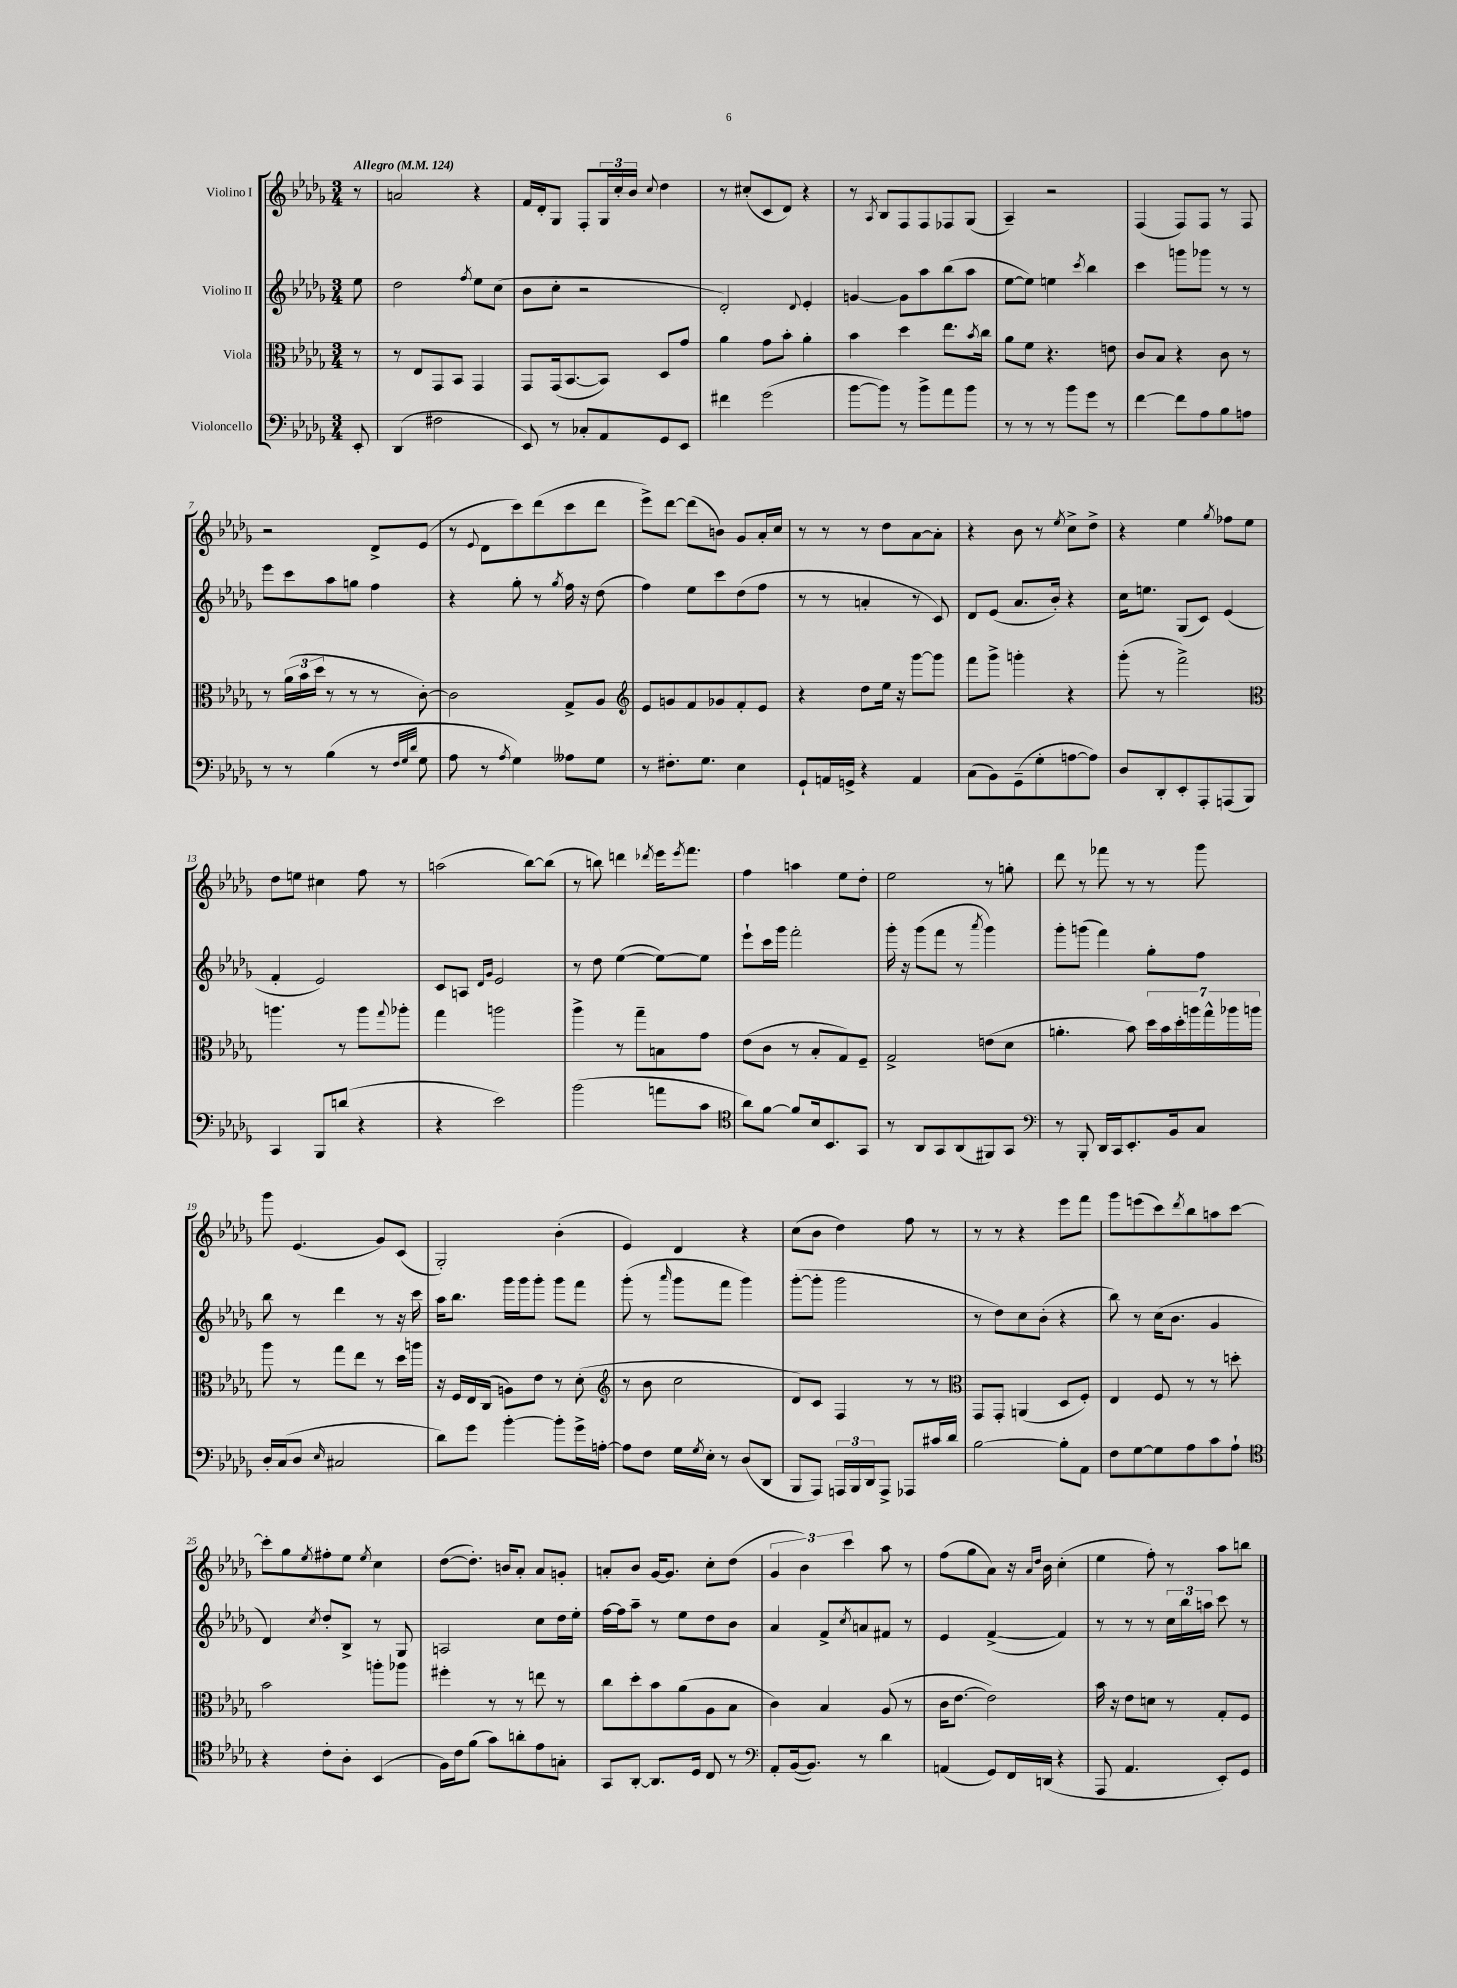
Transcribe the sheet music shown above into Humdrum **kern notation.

**kern	**kern	**kern	**kern
*part4	*part3	*part2	*part1
*staff4	*staff3	*staff2	*staff1
*I"Violoncello	*I"Viola	*I"Violino II	*I"Violino I
*clefF4	*clefC3	*clefG2	*clefG2
*k[b-e-a-d-g-]	*k[b-e-a-d-g-]	*k[b-e-a-d-g-]	*k[b-e-a-d-g-]
*M3/4	*M3/4	*M3/4	*M3/4
*MM124	*MM124	*MM124	*MM124
=	=	=	=
!	!	!	!LO:TX:a:B:t=Allegro
8EE-'/	8r	8ee-\	8r
=1	=1	=1	=1
(4DD-/	8r	2dd-\	2an/
.	8E-/L	.	.
2F#X\	8GG-/	.	.
.	8BB-/J	.	.
.	.	8qff/	.
.	4GG-/	8ee-\L	4r
.	.	(8cc\J	.
=2	=2	=2	=2
8EE-/)	8GG-/L	8b-\L	16f/LL
.	.	.	16d-'/J
8r	(16GG-/k	8cc'\J	8G-/J
.	[8.BB-/	.	.
8C-X'/L	.	2r	8F'/L
8AA-/	8BB-/J])	.	24G-/L
.	.	.	24cc'/
.	.	.	24b-/JJ
.	.	.	8qqcc/
8GG-/	8D-/L	.	4dd-\
8EE-/J	8g-/J	.	.
=3	=3	=3	=3
4f#X\	4a-\	2d-'/)	8r
.	.	.	(8cc#X'/L
(2g-\	8g-\L	.	8c/
.	8b-'\J	.	8d-/J)
.	.	8qqd-/	.
.	4a-'\	4e-'/	4r
=4	=4	=4	=4
[8b-\L	4b-\	[4gn/	8r
.	.	.	8qA-/
8b-\J])	.	.	8B-/L
8r	4dd-\	8g\L]	8F/
8b-^\L	.	8aa-\	8F/
8a-\	8.ee-\L	(8bb-\	8F-X/
8b-\J	.	8aa-\J	(8G-/J
.	8qb-/	.	.
.	16cc\Jk	.	.
=5	=5	=5	=5
8r	8a-\L	[8ee-\L	4A-~/)
8r	8f\J	8ee-\J])	.
8r	4.r	4een\	2r
8b-\L	.	.	.
.	.	8qccc/	.
8g-\J	.	4bb-\	.
8r	8en\	.	.
=6	=6	=6	=6
[4f\	8c/L	4ccc\	(4F/
.	8B-/J	.	.
8f\L]	4r	8gggn\L	8F/L)
8A-\	.	8ggg-X\J	8F/J
8B-\	8c\	8r	8r
8An\J	8r	8r	8F/
!!LO:LB:g=z
=7	=7	=7	=7
8r	8r	8eee-\L	2r
8r	(24a-\LL	8ccc\	.
.	24b-\	.	.
.	24dd-\JJ	.	.
(4B-\	8r	8aa-\	.
.	8r	8ggn\J	.
8r	8r	4ff\	8d-^/L
32qqF/LLL	.	.	.
32qqG-/	.	.	.
32qqd-/JJJ	.	.	.
8G-\	[8c'\)	.	(8e-/J
=8	=8	=8	=8
8A-\	2c\]	4r	8r
.	.	.	8qqe-/
8r	.	.	8d-\L
8qA-/	.	.	.
4G-\)	.	8gg-'\	8ccc\)
.	.	8r	(8ddd-\
.	.	8qgg-/	.
8A--X\L	8G-^/L	16ff\	8ccc\
.	.	16r	.
8G-\J	8A-/J	(8dd-\	8ddd-\J
=9	=9	=9	=9
*	*clefG2	*	*
8r	8e-/L	4ff\)	8eee-^\L)
8.F#X'\L	8gn/	.	[8ddd-\J
.	8f/	8ee-\L	(8ddd-\L]
8.G-\J	.	.	.
.	8g-X/	8ccc\	8bn\J)
4E-\	8f'/	(8dd-\	8g-/L
.	8e-/J	8ff\J	16a-'/L
.	.	.	16cc/JJ
=10	=10	=10	=10
8GG-`/L	4r	8r	8r
16AAn/L	.	8r	8r
16GGn^/JJ	.	.	.
4r	8dd-\L	4an'/	8r
.	16ee-\Jk	.	8dd-\L
.	16r	.	.
4AA/	[8ggg-\L	8r	[8a-\
.	8ggg-\J]	8c/)	8a-'\J]
=11	=11	=11	=11
(8C\L	8fff\L	8d-/L	4r
8BB-\)	8ggg-^\J	(8e-/J	.
(8GG-~\	4gggn'\	8.a-/L	8b-\
8G-'\	.	.	8r
.	.	16b-'/Jk)	.
.	.	.	8qee-/
[8An\	4r	4r	8cc^\L
8A\J])	.	.	8dd-^\J
=12	=12	=12	=12
8D-/L	(8ggg-'\	16cc\KL	4r
.	.	8.een\J	.
8DD-'/	8r	.	.
8EE-'/	2fff^\)	(8G-/L	4ee-\
8AAA-'/	.	8c/J)	.
.	.	.	8qgg-/
(8AAAn/	.	(4e-/	8ff-X\L
8BBB-/J)	.	.	8ee-\J
!!LO:LB:g=z
=13	=13	=13	=13
*	*clefC3	*	*
4CC/	4.aan\	4f'/	8dd-\L
.	.	.	8een\J
8BBB-/L	.	2e-/)	4cc#X\
(8dn/J	8r	.	.
4r	8aa\L	.	8ff\
.	8qqgg-/	.	.
.	8aa-X'\J	.	8r
=14	=14	=14	=14
4r	4gg-\	8c/L	(2aan\
.	.	8An/J	.
.	.	16qqd-/LL	.
.	.	16qqg-/JJ	.
2e-\)	2aan\	2e-/	.
.	.	.	[8bb-\L)
.	.	.	(8bb-\J]
=15	=15	=15	=15
(2b-\	4aa-^\	8r	8r
.	.	8dd-\	8bbn\)
.	8r	([4ee-\	4dddn\
.	8gg-~\L	.	.
.	.	.	8qddd-X/
8an\L	8Bn\	8ee-\L_)	16eee-\KL
.	.	.	8qeee-/
.	.	.	8.fff\J
8c\J	8g-\J	8ee-\J]	.
=16	=16	=16	=16
*clefC4	*	*	*
8a-\L)	(8e-\L	8eee-`\L	4ff\
[8f\J	8c\J	16ccc\L	.
.	.	16ggg-\JJ	.
8f/L]	8r	2fff'\	4aan\
16B-/k	8B-'/L	.	.
8.BB-/	.	.	.
.	8G-/)	.	8ee-\L
8GG-/J	8F~/J	.	8dd-'\J
=17	=17	=17	=17
8r	2G-^/	16ggg-'\	2ee-\
.	.	16r	.
8AA-/L	.	(8ggg-\L	.
8GG-/	.	8fff\J	.
(8AA-/	.	8r	.
.	.	8qaaa-/	.
8FF#X/)	(8en\L	4ggg-\)	8r
8GG-/J	8d-\J	.	8ggn'\
=18	=18	=18	=18
*clefF4	*	*	*
8r	4.an'\	8ggg-'\L	8ddd-\
8BBB-'/	.	(8gggn\J	8r
16DD-/LL	.	4fff\)	8fff-X\
16CC/J	.	.	.
8.EE-'/	8b-\)	.	8r
.	28dd-\LL	8gg-'\L	8r
.	28b-\	.	.
16BB-/k	.	.	.
.	28dd-'\	.	.
.	28aan\	.	.
8C/J	.	8ff\J	8ggg-\
.	28gg-^^\	.	.
.	28aa-X\	.	.
.	28aan\JJ	.	.
!!LO:LB:g=z
=19	=19	=19	=19
16D-'/LL	8aa-\	8bb-\	8ggg-\
(16C/J	.	.	.
8D-/J	8r	8r	(4.e-/
16qqE-/	.	.	.
2C#X/	8gg-\L	4ddd-\	.
.	8ee-\J	.	.
.	8r	8r	8g-/L)
.	16dd-\LL	16r	(8c/J
.	16aan\JJ	16ccc\	.
=20	=20	=20	=20
8d-\L)	16r	16aa-\KL	2G-'/)
.	16F/LL	8.bb-\J	.
8g-\J	16E-/	.	.
.	(16C/JJ	.	.
[4b-'\	8An\L)	16ggg-\LL	.
.	.	16ggg-\J	.
.	8e-\J	8ggg-'\J	.
8b-'\L]	8r	8ggg-\L	(4b-'\
16g-^\L	(8d-'\	8fff\J	.
[16An'\JJ	.	.	.
=21	=21	=21	=21
*	*clefG2	*	*
8A\L]	8r	(8ggg-'\	4e-/)
8F\J	8b-\	8r	.
.	.	16qqaaa-/	.
16G-\LL	2cc\	8ggg-\L	4d-/
8qG-/	.	.	.
16E-'\JJ	.	.	.
8r	.	8fff\J	.
(8D-/L	.	4ggg-\)	4r
8DD-/J	.	.	.
=22	=22	=22	=22
8BBB-/L	8d-/L)	([8ggg-'\L	(8cc\L
8AAA-/J)	8c/J	8ggg-'\J]	8b-\J
24AAAn/LL	4F/	2ggg-\	4dd-\)
24BBB-/	.	.	.
24DD-/J	.	.	.
8AAA^/J	.	.	.
8AAA-X/L	8r	.	8ff\
16c#X/L	8r	.	8r
16d-/JJ	.	.	.
=23	=23	=23	=23
*	*clefC3	*	*
[2B-\	8GG-/L	8r	8r
.	8GG-'/J	8dd-\L)	8r
.	(4AAn/	8cc\	4r
.	.	(8b-'\J	.
8B-'\L]	8D-/L	4r	8eee-\L
8AA-\J	8F'/J)	.	8fff\J
=24	=24	=24	=24
8F\L	4E-/	8bb-\)	8ggg-\L
[8G-\	.	8r	(8eeen\
8G-\]	8F/	(16cc\KL	8ccc\)
.	.	8.b-\J	.
.	.	.	8qddd-/
8A-\	8r	.	8bb-\
8c\	8r	4g-/	8aan\
8A-`\J	8ddn'\	.	[8ccc\J
!!LO:LB:g=z
=25	=25	=25	=25
*clefC4	*	*	*
4r	2b-\	4d-/)	8ccc'\L]
.	.	.	8gg-\
.	.	8qcc/	8qee-/
8c'\L	.	8dd-'/L	8ff#X'\
8A-'\J	.	8B-^/J	8ee-\J
.	.	.	8qee-/
(4BB-/	8aan'\L	8r	4cc\
.	8aa-X\J	8G-/	.
=26	=26	=26	=26
16F\LL)	4ff#X'\	2An/	([8dd-\L
16c\J	.	.	.
(8f\J	.	.	8.dd-'\J])
8g-\L)	8r	.	.
.	.	.	16bn/KL
8an'\	8r	.	8a-'/J
8e-\	8een\	8cc\L	8a-/L
8Gn'\J	8r	16dd-\L	8gn'/J
.	.	16ee-'\JJ	.
=27	=27	=27	=27
8GG-/L	8cc\L	[16ff\LL	8an'/L
.	.	16ff\J]	.
[8AA-'/J	8dd-'\	8aa-~\J	8b-/J
8.AA-/L]	8b-\	8r	[16g-/KL
.	.	.	8.g-/J]
.	(8a-\	8ee-\L	.
16D-/Jk	.	.	.
8C/	8A-\	8dd-\	8cc'\L
8r	8B-\J	8b-\J	(8dd-\J
=28	=28	=28	=28
*clefF4	*	*	*
8AA-'/L	4c\)	4a-/	6g-/
([16BB-/k	.	.	.
.	.	.	6b-\)
8.BB-/J])	.	.	.
.	4B-/	8f^/L	.
.	.	.	6ccc\
.	.	8qcc/	.
8r	.	8an/	.
4d-\	(8A-/	8f#X/J	8aa-\
.	8r	8r	8r
=29	=29	=29	=29
(4AAn/	16c\KL	4e-/	(8ff\L
.	[8.e-\J	.	.
.	.	.	8gg-\
8GG-/L)	2e-\])	([4f^/	8a-\J)
16FF/L	.	.	16r
.	.	.	16qqa-/LL
.	.	.	16qqdd-/JJ
(16DDn/JJ	.	.	16b-\
4r	.	4f/])	(4cc'\
=30	=30	=30	=30
8AAA-/	16b-\	8r	4ee-\
.	16r	.	.
4.AA-/	8e-\L	8r	.
.	8dn\J	8r	8ff'\)
.	8r	24cc\LL	8r
.	.	24bb-\	.
.	.	24aan\JJ	.
8EE-'/L)	8G-'/L	8ccc\	8aa-\L
8GG-/J	8F/J	8r	8bbn\J
==	==	==	==
*-	*-	*-	*-
